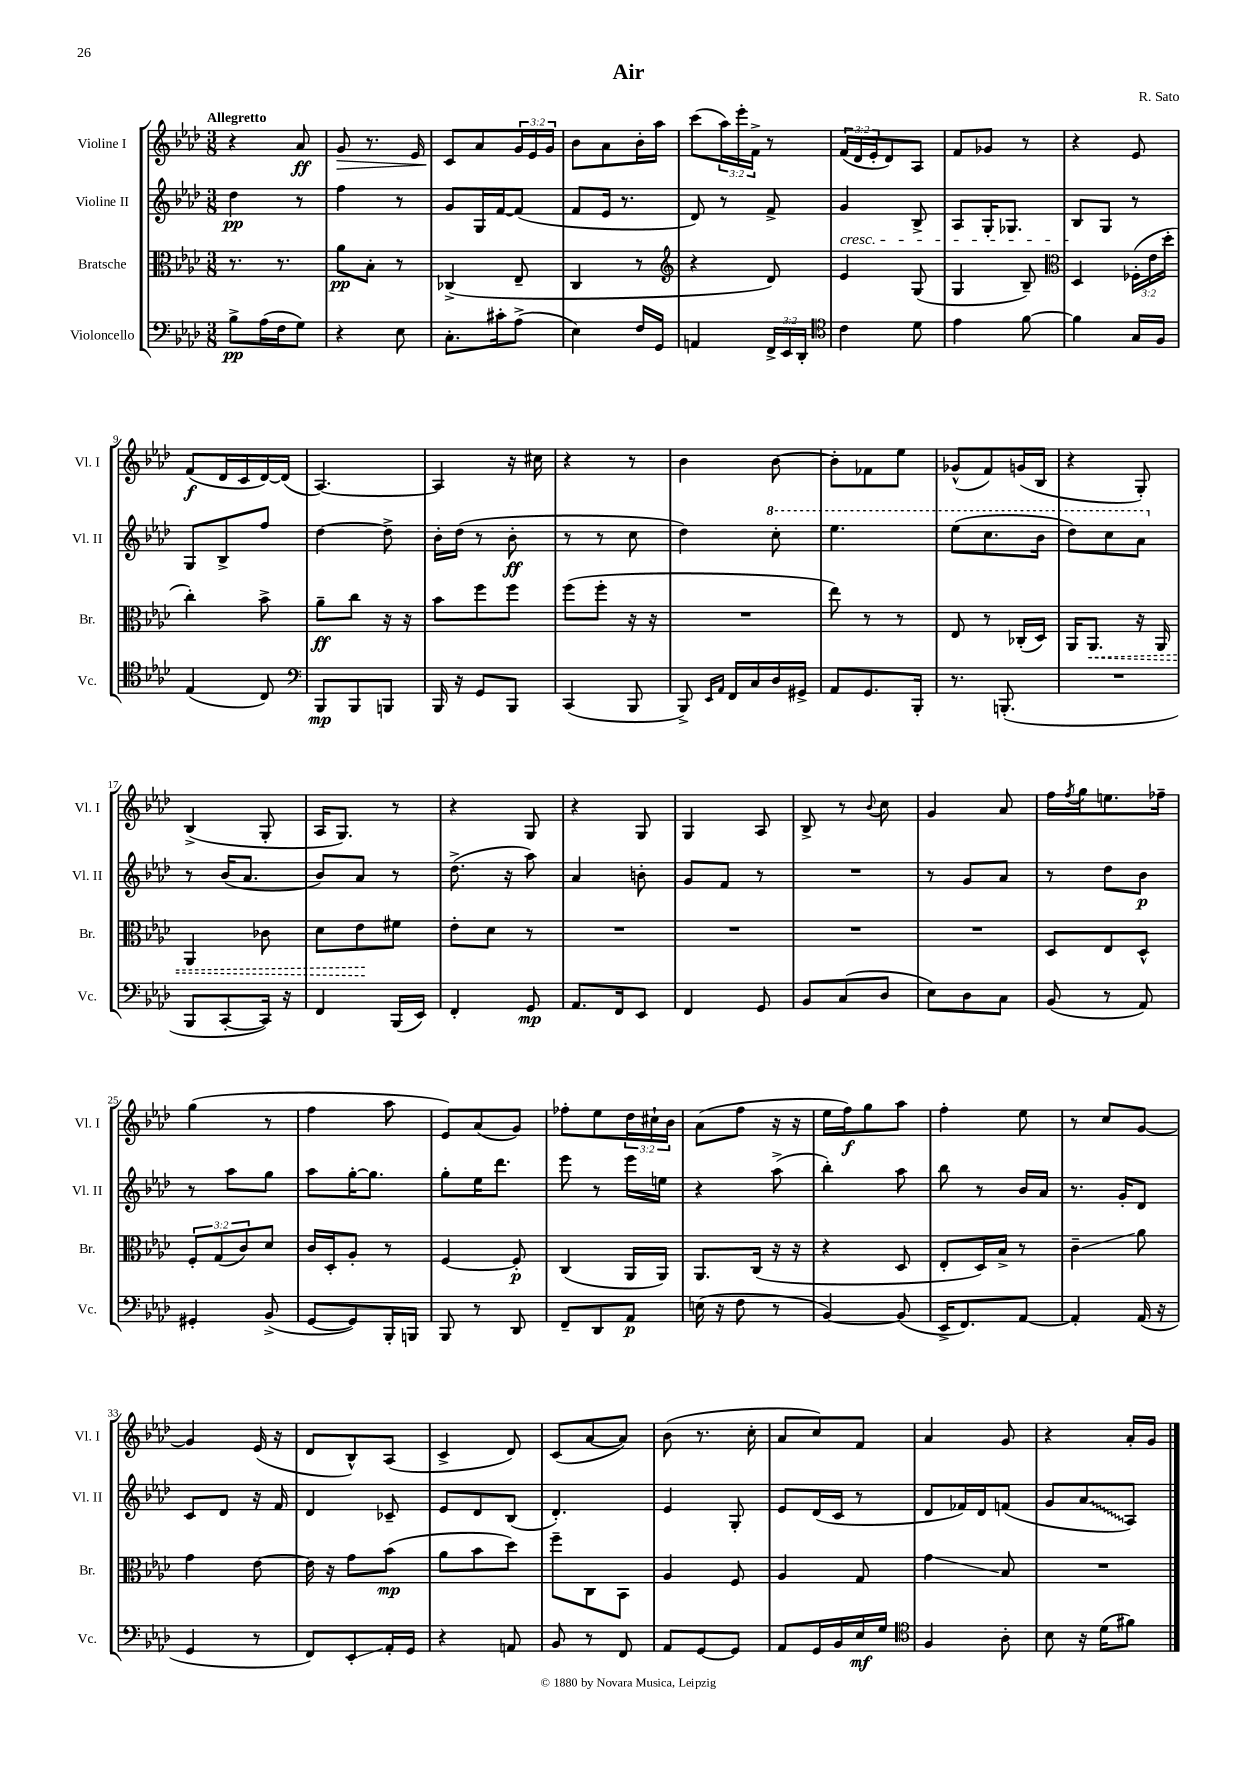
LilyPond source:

\header { title = "Air" composer = "R. Sato" }
<<
\new StaffGroup <<
\new Staff = "s0" \with { instrumentName = "Violine I" shortInstrumentName = "Vl. I" } {
    \clef treble \key aes \major \numericTimeSignature \time 3/8 \override Staff.TupletNumber.text = #tuplet-number::calc-fraction-text \tempo "Allegretto"
    r4 aes'8\ff |
    g'8\> r8. ees'16 |
    c'8\! aes'8 \tuplet 3/2 { g'16 ees'16 g'16 } |
    bes'8 aes'8 bes'16-. aes''16 |
    c'''8( \tuplet 3/2 { aes''16) ees'''16-. f'16-> } r8 |
    \tuplet 3/2 { f'16( des'16 ees'16-. } des'8) aes8 |
    f'8 ges'8 r8 |
    r4 ees'8 |
    f'8\f( des'16 c'16 des'16~) des'16( |
    aes4.~) |
    aes4 r16 cis''16 |
    r4 r8 |
    bes'4 bes'8~ |
    bes'8-. fes'8 ees''8 |
    ges'8-^( f'8) g'16( bes16 |
    r4 g8-.) |
    bes4->( g8-. |
    aes16 g8.) r8 |
    r4 g8 |
    r4 g8 |
    g4 aes8 |
    bes8-> r8 \appoggiatura { bes'8 } c''8 |
    g'4 aes'8 |
    f''16 \acciaccatura { f''8 } g''16 e''8. fes''16-- |
    g''4( r8 |
    f''4 aes''8 |
    ees'8) aes'8( g'8) |
    fes''8-. ees''8 \tuplet 3/2 { des''16 cis''16-! bes'16 } |
    aes'8( f''8 r16 r16 |
    ees''16 f''16\f) g''8 aes''8 |
    f''4-. ees''8 |
    r8 c''8 g'8~ |
    g'4 ees'16( r16 |
    des'8 bes8-^) aes8( |
    c'4-> des'8) |
    c'8( aes'8~ aes'8) |
    bes'8( r8. c''16-. |
    aes'8 c''8) f'8 |
    aes'4 g'8 |
    r4 aes'16-. g'16 \bar "|." |
}
\new Staff = "s1" \with { instrumentName = "Violine II" shortInstrumentName = "Vl. II" } {
    \clef treble \key aes \major \numericTimeSignature \time 3/8
    des''4\pp r8 |
    f''4 r8 |
    g'8 g16 f'16~ f'8( |
    f'8 ees'16 r8. |
    des'8) r8 f'8-> |
    g'4\cresc bes8-> |
    aes8 g16-. ges8. |
    bes8\! g8 r8 |
    g8 bes8-> f''8 |
    des''4~ des''8-> |
    bes'16-. des''16( r8 bes'8-.\ff |
    r8 r8 c''8 |
    des''4) \ottava #1 c'''8-. |
    ees'''4. |
    ees'''8( c'''8. bes''16 |
    des'''8) c'''8 aes''8 \ottava #0 |
    r8 bes'16( aes'8. |
    bes'8) aes'8 r8 |
    des''8.->( r16 aes''8) |
    aes'4 b'8-. |
    g'8 f'8 r8 |
    R4. |
    r8 g'8 aes'8 |
    r8 des''8 bes'8\p |
    r8 aes''8 g''8 |
    aes''8 g''16~-. g''8. |
    g''8-. ees''16 des'''8. |
    ees'''8 r8 ees'''16 e''16 |
    r4 aes''8->( |
    bes''4-.) aes''8 |
    bes''8 r8 bes'16 aes'16 |
    r8. g'16-. des'8 |
    c'8 des'8 r16 f'16 |
    des'4 ces'8-- |
    ees'8 des'8 bes8( |
    des'4.-.) |
    ees'4 g8-. |
    ees'8 des'16( c'16 r8 |
    des'8 fes'16) des'16 f'8( |
    g'8 \once \override Glissando.style = #'zigzag aes'8\glissando aes8) \bar "|." |
}
\new Staff = "s2" \with { instrumentName = "Bratsche" shortInstrumentName = "Br." } {
    \clef alto \key aes \major \numericTimeSignature \time 3/8 \override Staff.TupletNumber.text = #tuplet-number::calc-fraction-text
    r8. r8. |
    aes'8\pp bes8-. r8 |
    ces4->( ees8-- |
    c4 r8 |
    \clef treble r4 des'8) |
    ees'4 g8( |
    g4 bes8--) |
    \clef alto des4 \tuplet 3/2 { fes16-.( ees'16 des''16-. } |
    c''4-.) bes'8-> |
    aes'8--\ff c''8 r16 r16 |
    bes'8 f''8 f''8 |
    f''8( f''8-. r16 r16 |
    R4. |
    ees''8) r8 r8 |
    ees8 r8 ces16-.( des16) |
    aes,16 \once \override Hairpin.style = #'dashed-line aes,8.\< r16 aes,16 |
    aes,4 ces'8 |
    des'8 ees'8\! fis'8 |
    ees'8-. des'8 r8 |
    R4. |
    R4. |
    R4. |
    R4. |
    des8 ees8 des8-^ |
    \tuplet 3/2 { f8-. g8( c'8) } des'8 |
    c'16 des16-. aes8-. r8 |
    f4~ f8-.\p |
    c4( aes,16 aes,16) |
    aes,8. c16( r16 r16 |
    r4 des8 |
    ees8-. des16) bes16-> r8 |
    c'4--\glissando aes'8 |
    g'4 ees'8~ |
    ees'16 r16 g'8 bes'8\mp( |
    aes'8 bes'8 des''8) |
    f''8-- c8 bes,8 |
    aes4 f8 |
    aes4 g8 |
    g'4\glissando bes8 |
    R4. \bar "|." |
}
\new Staff = "s3" \with { instrumentName = "Violoncello" shortInstrumentName = "Vc." } {
    \clef bass \key aes \major \numericTimeSignature \time 3/8 \override Staff.TupletNumber.text = #tuplet-number::calc-fraction-text
    bes8->\pp aes16( f16 g8) |
    r4 ees8 |
    c8.-. cis'16-. aes8->( |
    ees4) f16 g,16 |
    a,4 \tuplet 3/2 { f,16-> ees,16 des,16-. } |
    \clef tenor c'4 des'8 |
    ees'4 f'8~ |
    f'4 g16 f16 |
    ees4( c8) |
    \clef bass bes,,8\mp bes,,8 b,,8 |
    bes,,16 r16 g,8 bes,,8 |
    c,4( bes,,8 |
    bes,,8->) \grace { ees,16 aes,16 } f,16 c16 des16 gis,16-> |
    aes,8 g,8. bes,,16-. |
    r8. b,,8.-.( |
    R4. |
    bes,,8 c,8~-. c,16) r16 |
    f,4 bes,,16( ees,16) |
    f,4-. g,8\mp |
    aes,8. f,16 ees,8 |
    f,4 g,8 |
    bes,8 c8( des8 |
    ees8) des8 c8 |
    bes,8( r8 aes,8) |
    gis,4-. bes,8->( |
    g,8~ g,8) bes,,16-. b,,16 |
    bes,,8 r8 des,8 |
    f,8-- des,8 aes,8\p |
    e16( r16 f8 r8 |
    bes,4~) bes,8( |
    ees,16-> f,8.) aes,8~ |
    aes,4-. aes,16( r16 |
    g,4 r8 |
    f,8) ees,8-.\glissando aes,16-. g,16 |
    r4 a,8 |
    bes,8 r8 f,8 |
    aes,8 g,8~ g,8 |
    aes,8 g,16 bes,16 ees16\mf g16 |
    \clef tenor f4 aes8-. |
    bes8 r16 des'16( fis'8) \bar "|." |
}
>>
>>
